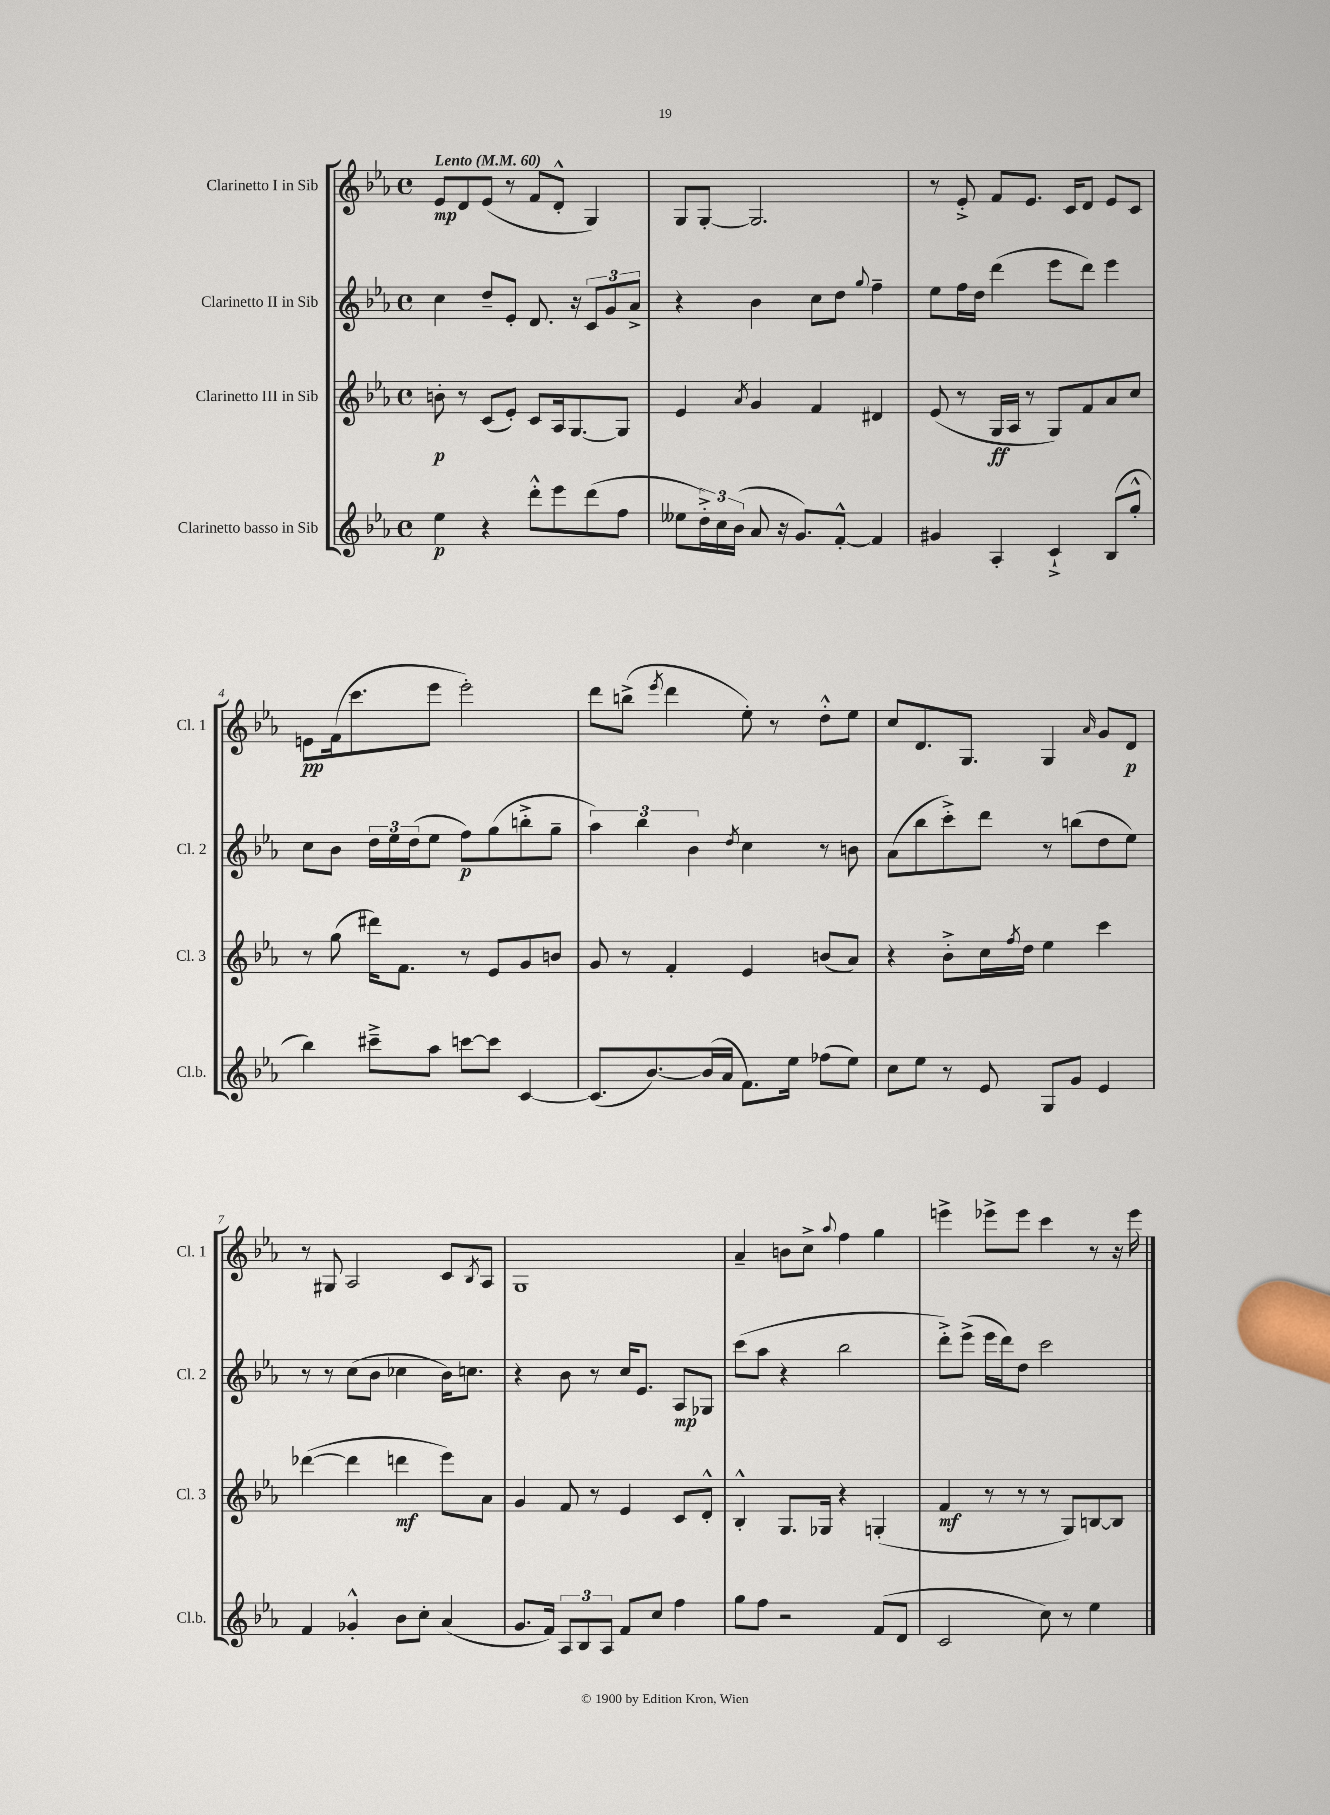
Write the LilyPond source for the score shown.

<<
\new StaffGroup <<
\new Staff = "s0" \with { instrumentName = "Clarinetto I in Sib" shortInstrumentName = "Cl. 1" } {
    \clef treble \key ees \major \defaultTimeSignature \time 4/4 \tempo "Lento" 4 = 60
    ees'8\mp d'8 ees'8( r8 f'8 d'8-.-^ g4) |
    g8 g8~-. g2. |
    r8 ees'8-.-> f'8 ees'8. c'16 d'8 ees'8 c'8 |
    e'8\pp f'16( c'''8. ees'''8 ees'''2-.) |
    d'''8 b''8->( \acciaccatura { ees'''8 } d'''4 ees''8-.) r8 d''8-.-^ ees''8 |
    c''8 d'8. g8. g4 \grace { aes'16 } g'8 d'8\p |
    r8 gis8 aes2 c'8 \acciaccatura { bes8 } aes8 |
    g1 |
    aes'4-- b'8 c''8-> \appoggiatura { aes''8 } f''4 g''4 |
    e'''4-> ees'''8-> ees'''8 c'''4 r8 r16 ees'''16 \bar "|." |
}
\new Staff = "s1" \with { instrumentName = "Clarinetto II in Sib" shortInstrumentName = "Cl. 2" } {
    \clef treble \key ees \major \defaultTimeSignature \time 4/4
    c''4 d''8-- ees'8-. d'8. r16 \tuplet 3/2 { c'8 g'8 aes'8-> } |
    r4 bes'4 c''8 d''8 \appoggiatura { g''8 } f''4-- |
    ees''8 f''16 d''16 d'''4( ees'''8 d'''8) ees'''4 |
    c''8 bes'8 \tuplet 3/2 { d''16 ees''16 d''16( } ees''8 f''8\p) g''8( b''8-.-> g''8-- |
    \tuplet 3/2 { aes''4) bes''4 bes'4 } \acciaccatura { d''8 } c''4 r8 b'8 |
    aes'8( bes''8 c'''8-.->) d'''8 r8 b''8( d''8 ees''8) |
    r8 r8 c''8( bes'8 ces''4 bes'16) c''8. |
    r4 bes'8 r8 c''16 ees'8. aes8\mp ges8 |
    c'''8( aes''8 r4 bes''2 |
    d'''8-.->) ees'''8->( ees'''16 d'''16) d''8 c'''2 \bar "|." |
}
\new Staff = "s2" \with { instrumentName = "Clarinetto III in Sib" shortInstrumentName = "Cl. 3" } {
    \clef treble \key ees \major \defaultTimeSignature \time 4/4
    b'8-.\p r8 c'8( ees'8-.) c'8 aes16 g8.~ g8 |
    ees'4 \acciaccatura { aes'8 } g'4 f'4 dis'4 |
    ees'8( r8 g16\ff aes16 r8 g8) f'8 aes'8 c''8 |
    r8 g''8( dis'''16) f'8. r8 ees'8 g'8 b'8 |
    g'8 r8 f'4-. ees'4 b'8( aes'8) |
    r4 bes'8-.-> c''16 \acciaccatura { f''8 } d''16 ees''4 c'''4 |
    des'''4~( des'''4 d'''4\mf ees'''8) aes'8 |
    g'4 f'8 r8 ees'4 c'8 d'8-.-^ |
    bes4-.-^ g8. ges16 r4 g4-.( |
    f'4\mf r8 r8 r8 g8) b8~ b8 \bar "|." |
}
\new Staff = "s3" \with { instrumentName = "Clarinetto basso in Sib" shortInstrumentName = "Cl.b." } {
    \clef treble \key ees \major \defaultTimeSignature \time 4/4
    ees''4\p r4 d'''8-.-^ ees'''8 d'''8( f''8 |
    eeses''8 \tuplet 3/2 { d''16-.->) c''16 bes'16( } aes'8 r16 g'8.) f'8~-.-^ f'4 |
    gis'4 aes4-. c'4-!-> bes8( g''8-.-^ |
    bes''4) cis'''8---> aes''8 c'''8~ c'''8 c'4~ |
    c'8.( bes'8.~) bes'16( aes'16 f'8.) ees''16 fes''8( ees''8) |
    c''8 ees''8 r8 ees'8 g8 g'8 ees'4 |
    f'4 ges'4-.-^ bes'8 c''8-. aes'4( |
    g'8. f'16) \tuplet 3/2 { aes8 bes8 aes8 } f'8 c''8 f''4 |
    g''8 f''8 r2 f'8( d'8 |
    c'2 c''8) r8 ees''4 \bar "|." |
}
>>
>>
